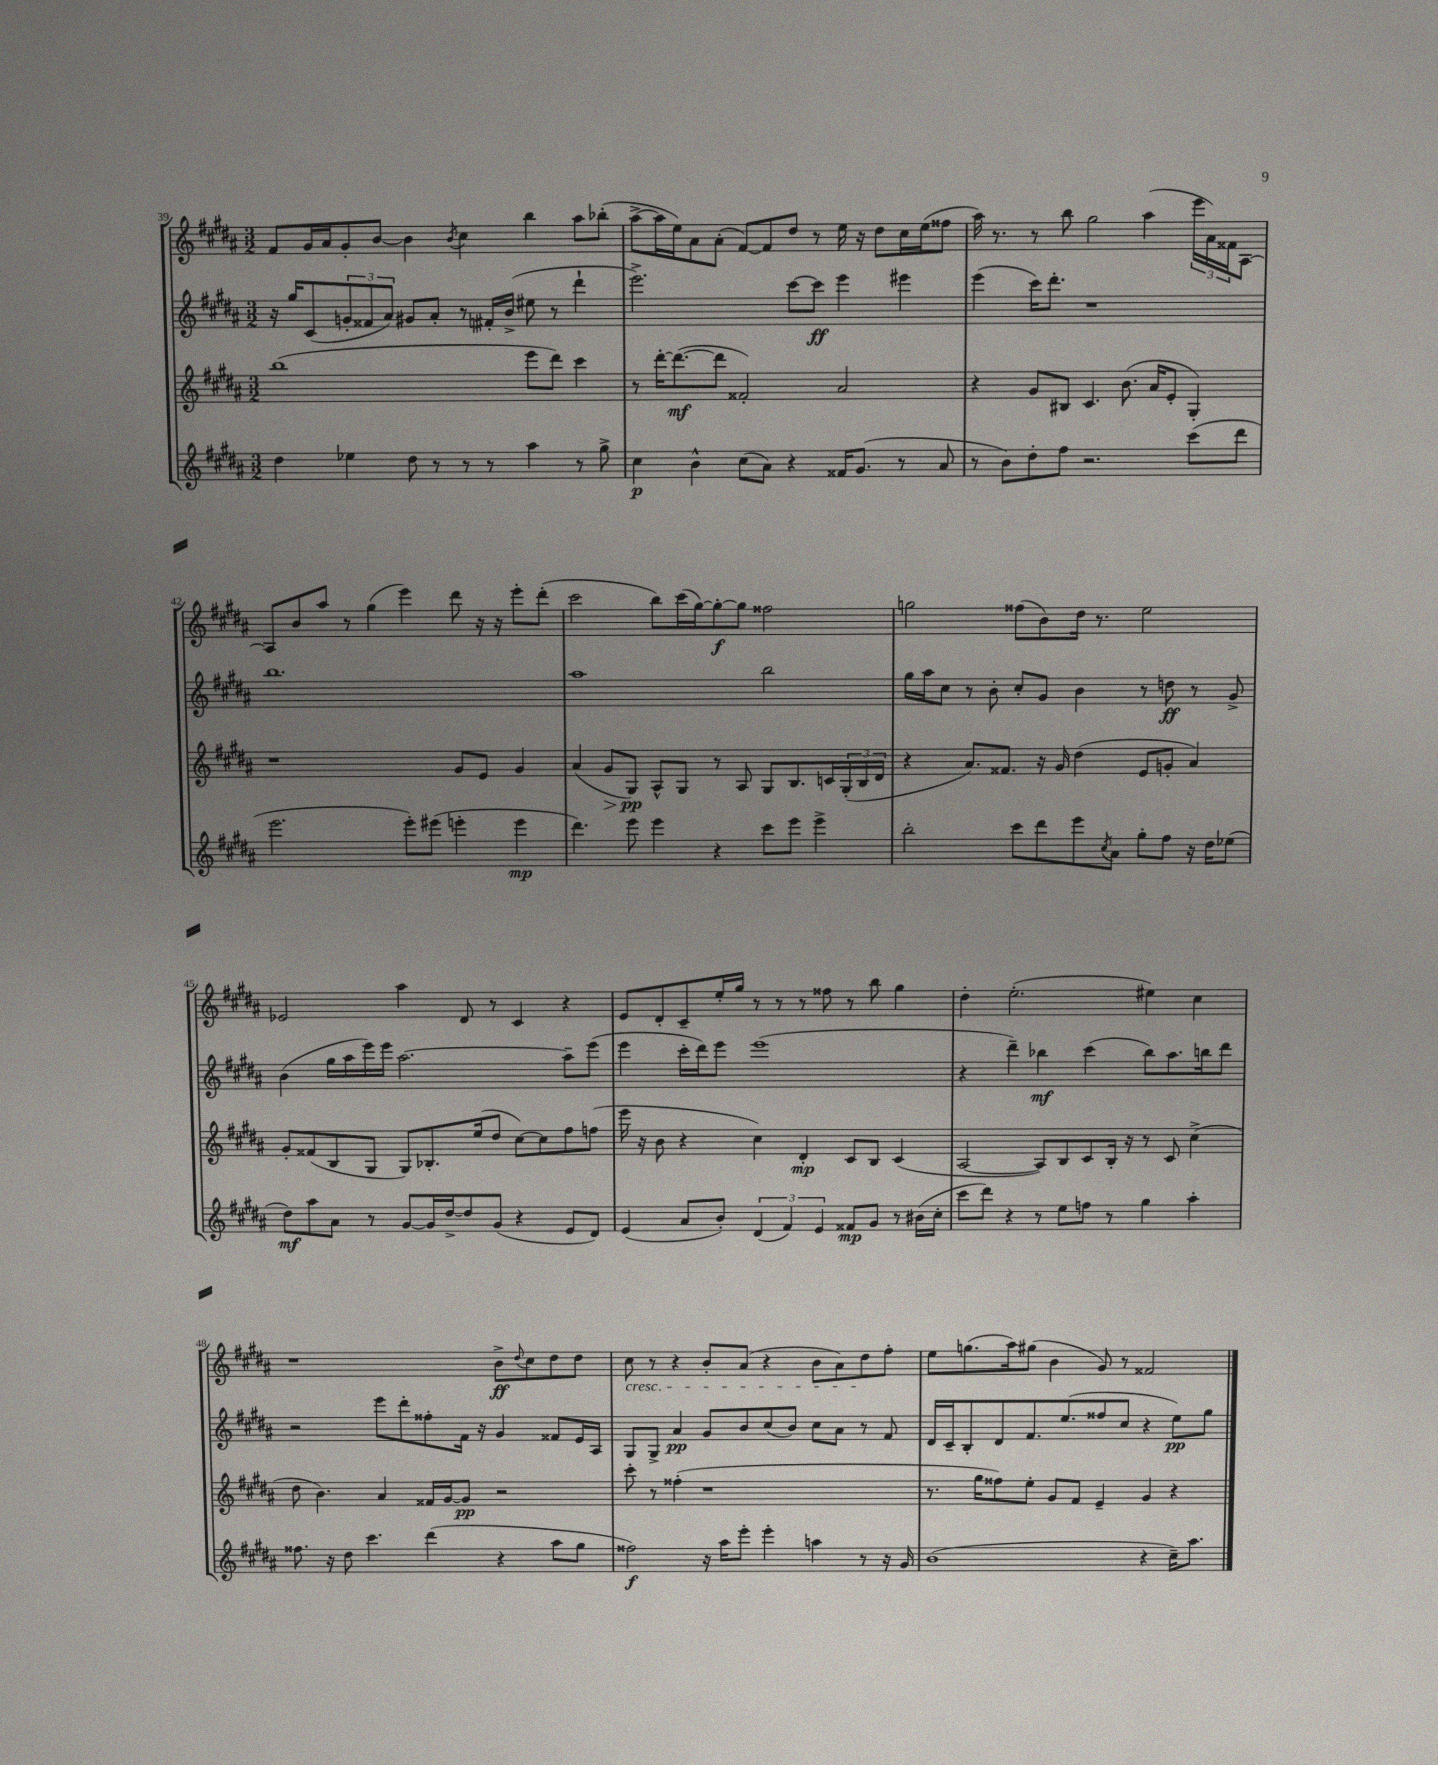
<<
\new StaffGroup <<
\new Staff = "s0" {
    \clef treble \key b \major \numericTimeSignature \time 3/2
    fis'8 gis'16 ais'16 gis'8-. b'8~ b'4 \acciaccatura { b'8 } cis''4 b''4 ais''8 bes''8-.( |
    ais''8~-> ais''16 e''16) ais'8 ais'8-.( fis'8~) fis'8 dis''8 r8 e''16 r16 dis''8 cis''16 e''16( fisis''8 |
    ais''16) r8. r8 b''8 gis''2 ais''4( \tuplet 3/2 { e'''16 ais'16) fisis'16 } ais8~ |
    ais8 b'8 ais''8 r8 gis''4( e'''4) dis'''8 r16 r16 e'''8-. dis'''8-.( |
    cis'''2 b''8) cis'''16( gis''16~) gis''8~-.\f gis''8 fisis''2 |
    g''2 fisis''8( b'8) dis''16 r8. e''2 |
    ees'2 ais''4 dis'8 r8 cis'4 r4 |
    e'8 dis'8-. cis'8-- e''16-. gis''16 r8 r8 r8 fisis''8 r8 b''8 gis''4 |
    dis''4-. e''2.-.( eis''4) cis''4 |
    r1 b'8->\ff \appoggiatura { dis''8 } cis''8 dis''8 dis''8 |
    cis''8\cresc r8 r4 b'8-. ais'8( r4 b'8 ais'8) dis''8\! fis''8-. |
    e''8 g''8.( ais''16) gis''8( b'4 gis'8) r8 fisis'2 \bar "|." |
}
\new Staff = "s1" {
    \clef treble \key b \major \numericTimeSignature \time 3/2
    r16 gis''16 cis'8( \tuplet 3/2 { g'8-. fisis'8 ais'8) } gis'8 ais'8-. r8 fis'16-. b'16->( eis''8 r8 dis'''4-! |
    e'''2.->) cis'''8~ cis'''8\ff e'''4 eis'''4 |
    e'''4( cis'''16) dis'''8.-. r1 |
    b''1. |
    ais''1 b''2 |
    gis''16 ais''16 cis''8 r8 b'8-. cis''8-. gis'8 b'4 r8 d''8\ff r8 gis'8-> |
    b'4( gis''16 ais''16 e'''16) e'''16 ais''2.~ ais''8-- e'''8( |
    e'''4 cis'''16-. dis'''16) e'''8 e'''1( |
    r4 dis'''4--) bes''4\mf cis'''4( bes''8) ais''8. b''16 dis'''8 |
    r2 e'''8 dis'''8-. fisis''8-. fis'16 r16 gis'4 fisis'8 e'16 ais16 |
    gis8 gis8-> ais'4\pp gis'8 b'8 cis''8( b'8) cis''8 ais'8 r8 fis'8 |
    dis'16 cis'16-- b8-. dis'8 fis'8. e''8.( fisis''8 cis''8 r4 e''8\pp) gis''8 \bar "|." |
}
\new Staff = "s2" {
    \clef treble \key b \major \numericTimeSignature \time 3/2
    b''1( e'''8 dis'''8) cis'''4 |
    r8 dis'''16~-. dis'''8.~\mf( dis'''8 fisis'2-.) ais'2 |
    r4 gis'8 bis8 cis'4. b'8.( ais'16 e'8-. gis4-.) |
    r1 gis'8 e'8 gis'4 |
    ais'4( gis'8\> gis8\pp\!) ais8-^ gis8 r8 ais8 gis8 b8. c'16 \tuplet 3/2 { gis16-.( b16 dis'16 } |
    r4 ais'8.) fisis'8. r16 gis'16 dis''4( e'8 g'8-. ais'4) |
    gis'8-. fisis'8( b8 gis8 gis8) bes8.-. e''16( dis''8 cis''8~) cis''8 fis''8 f''8( |
    e'''16 r16 b'8 r4 cis''4) dis'4-.\mp cis'8 b8 cis'4( |
    ais2~ ais8) b8 cis'8 b16-. r16 r8 cis'8 cis''4->( |
    dis''8 b'4.) ais'4 fisis'16 gis'16~ gis'8\pp r2 |
    cis'''8-. r8 fisis''4-.( r1 |
    r8. gis''16 fisis''8) e''8-. gis'8 fis'8 e'4-- gis'4 r4 \bar "|." |
}
\new Staff = "s3" {
    \clef treble \key b \major \numericTimeSignature \time 3/2
    dis''4 ees''4 dis''8 r8 r8 r8 ais''4 r8 gis''8-> |
    cis''4\p b'4-^ cis''8( ais'8) r4 fisis'16 gis'8.( r8 ais'8 |
    r8 b'8) dis''8-. fis''8 r2. cis'''8( dis'''8 |
    e'''2. e'''8-.) eis'''8( e'''4-. e'''4\mp |
    dis'''4.) e'''8 e'''4 r4 cis'''8 e'''8 e'''4-> |
    b''2-. cis'''8 dis'''8 e'''8 \acciaccatura { cis''8 } ais'8 gis''8-. fis''8 r16 dis''16 ees''8( |
    dis''8\mf) ais''8 ais'8 r8 gis'8~ gis'16 dis''16~-> dis''8 gis'8( r4 e'8 dis'8) |
    e'4( ais'8 b'8-.) \tuplet 3/2 { dis'4( fis'4) e'4 } fisis'8\mp gis'8 r8 bis'16( cis''16-. |
    cis'''8 dis'''8) r4 r8 e''8 f''8 r8 gis''4 ais''4-. |
    fisis''8. r16 dis''8 cis'''4. dis'''4( r4 ais''8 gis''8 |
    fisis''2\f) r16 ais''16 e'''8-. e'''4-. a''4 r8 r16 gis'16 |
    b'1( r4 cis''16--) ais''8. \bar "|." |
}
>>
>>
\layout { \context { \Score currentBarNumber = #39 } }
